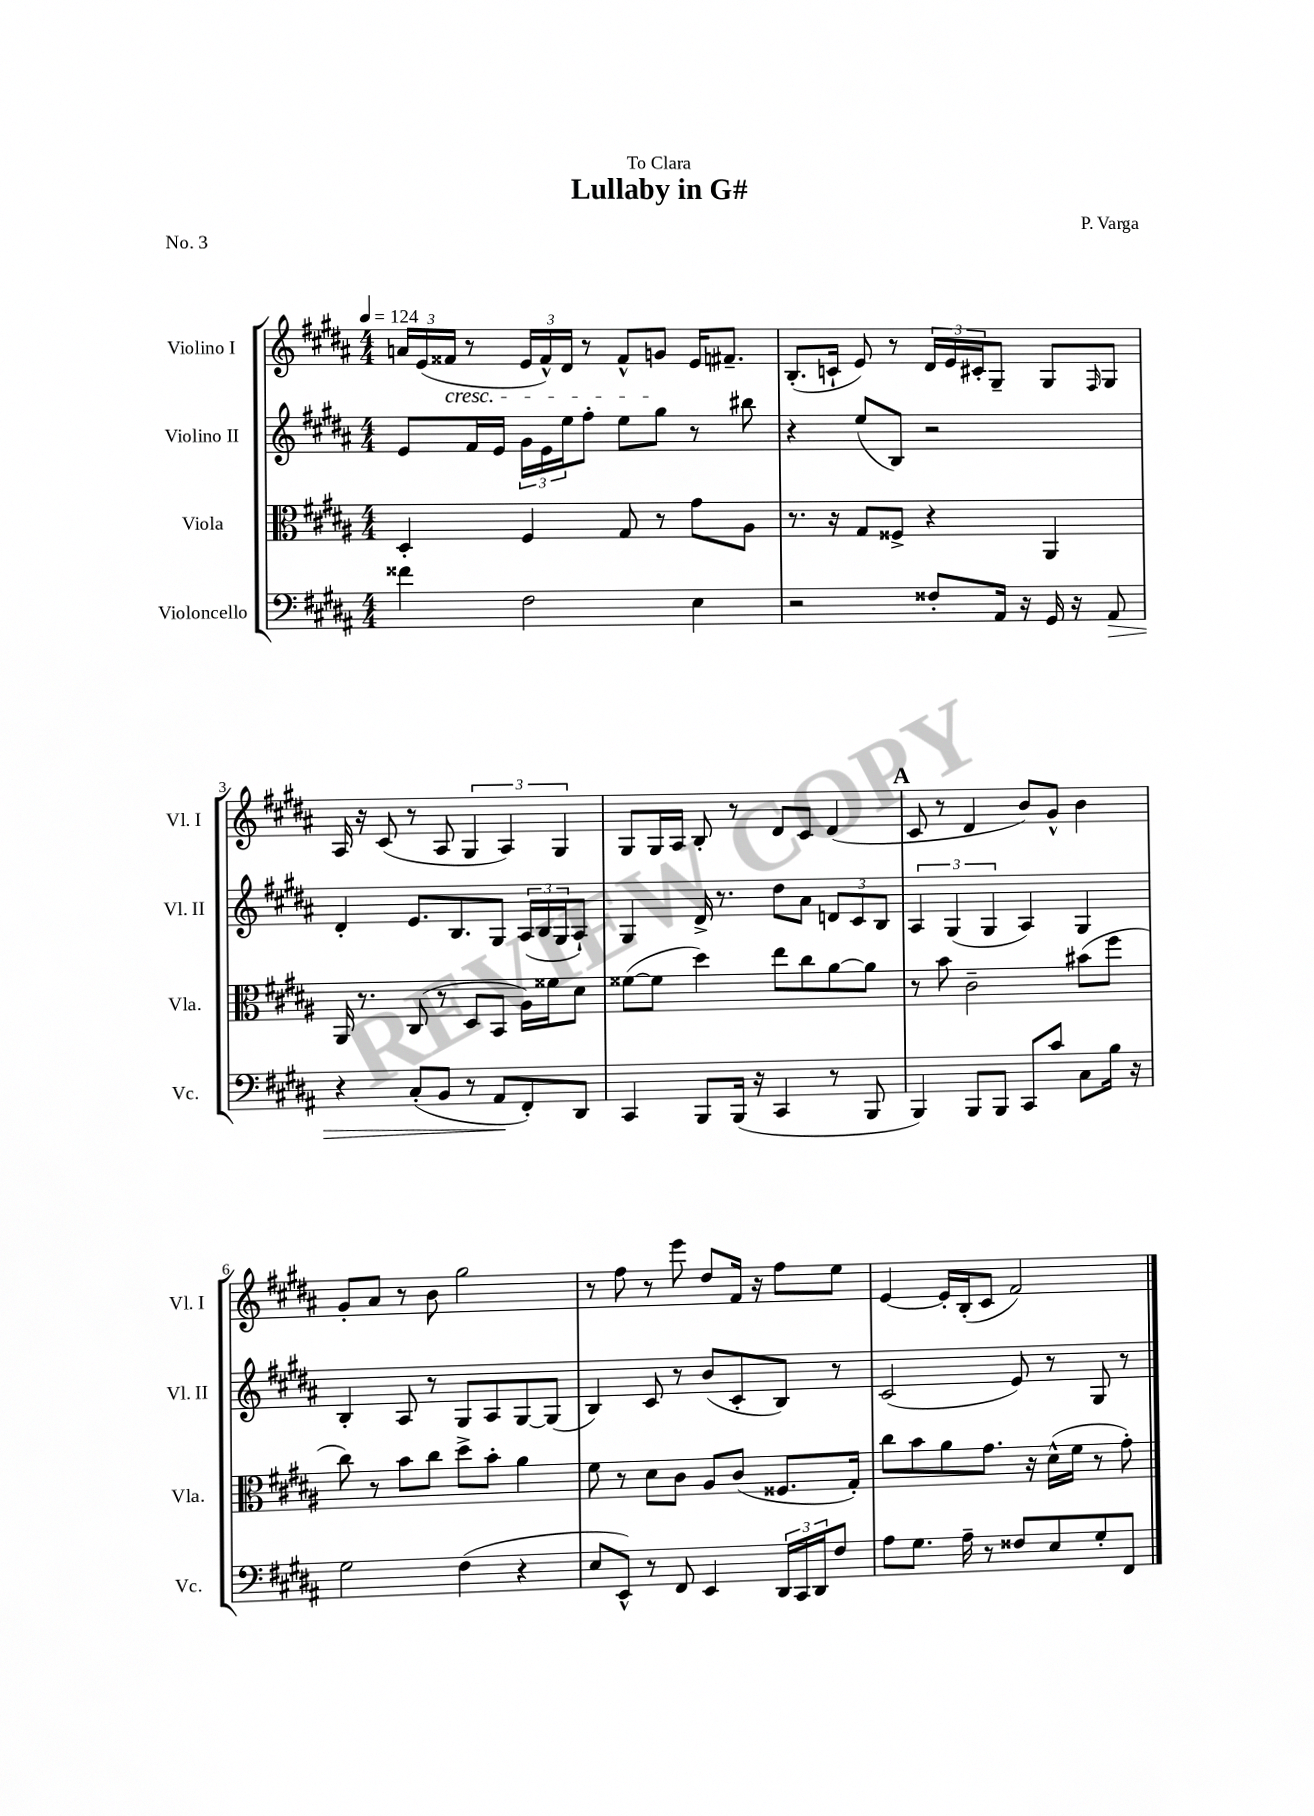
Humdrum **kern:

**kern	**kern	**kern	**kern
*staff4	*staff3	*staff2	*staff1
*clefF4	*clefC3	*clefG2	*clefG2
*k[f#c#g#d#a#]	*k[f#c#g#d#a#]	*k[f#c#g#d#a#]	*k[f#c#g#d#a#]
*M4/4	*M4/4	*M4/4	*M4/4
*MM124	*MM124	*MM124	*MM124
4f##\	4D#'/	8e/L	24a/LL
.	.	.	(24e/
.	.	.	24f##/JJ
.	.	16f#/L	8r
.	.	16e/JJ	.
2F#\	4F#/	24g#\LL	24e/LL
.	.	24e\	24f##^^/)
.	.	24ee\J	24d#/JJ
.	.	8ff#'\J	8r
.	8G#/	8ee\L	8f##^^/L
.	8r	8gg#\J	8g/J
4E\	8g#\L	8r	16e/LK
.	.	.	8.f#~/J
.	8A#\J	8bb#\	.
=	=	=	=
2r	8.r	4r	(8.B'/L
.	16r	.	16c`/Jk
.	8G#/L	(8ee/L	8e/)
.	8F##^/J	8B/J)	8r
8F##'/L	4r	2r	24d#/LL
.	.	.	24e/
.	.	.	24c#'/J
16AA#/Jk	.	.	8G#~/J
16r	.	.	.
16GG#/	4AA#/	.	8G#/L
16r	.	.	.
.	.	.	16qqF#/
8AA#/	.	.	8G#/J
=	=	=	=
4r	16AA#/	4d#'/	16A#/
.	8.r	.	16r
.	.	.	(8c#/
(8C#'/L	(8C#/	8.e/L	8r
8BB/J	8r	.	8A#/
.	.	8.B/	.
8r	8D#/L	.	6G#/
8AA#/L	8BB/J	8G#/J	.
.	.	.	6A#/)
8FF#'/)	16A#\LL)	(24A#/LL	.
.	.	24B/	.
.	16f##\J	.	.
.	.	24G#/J	6G#/
8DD#/J	8d#\J	8A#`/J)	.
=	=	=	=
4CC#/	([8f##\L	4G#/	8G#/L
.	8f##\]J	.	16G#/L
.	.	.	16A#/JJ
8BBB/L	4dd#\)	16d#^/	8B'/
.	.	8.r	.
(16BBB/Jk	.	.	8r
16r	.	.	.
4CC#/	8ee\L	8dd#\L	8d#/L
.	8cc#\	8a#\J	8c#/J
8r	[8a#\	12d/L	(4d#/
.	.	12c#/	.
8BBB/	8a#\]J	.	.
.	.	12B/J	.
=	=	=	=
4BBB/)	8r	6A#/	8c#/
.	8b\	.	8r
.	.	(6G#/	.
8BBB/L	2c#~\	.	4d#/
.	.	6G#/	.
8BBB/J	.	.	.
8CC#/L	.	4A#/)	8b/L)
8c#/J	.	.	8g#^^/J
8C#\L	(8b#\L	4G#/	4b\
16B\Jk	8ff#\J	.	.
16r	.	.	.
=	=	=	=
2G#\	8cc#\)	4B'/	8g#'/L
.	8r	.	8a#/J
.	8b\L	8A#/	8r
.	8cc#\J	8r	8b\
(4F#\	8dd#^\L	8G#/L	2gg#\
.	8b'\J	8A#/	.
4r	4a#\	[8G#/	.
.	.	(8G#/]J	.
=	=	=	=
8E/L	8f#\	4B/)	8r
8EE^^/J)	8r	.	8ff#\
8r	8d#\L	8c#/	8r
8FF#/	8c#\J	8r	8eee\
4EE/	8A#/L	(8b/L	8dd#/L
.	(8c#/J	8c#'/	16f#/Jk
.	.	.	16r
24DD#/LL	8.F##/L	8B/J)	8ff#\L
24CC#/	.	.	.
24DD#/J	.	.	.
8F#/J	.	8r	8ee\J
.	16G#'/Jk)	.	.
=	=	=	=
8A#\L	8cc#\L	(2c#/	[4e/
8.G#\J	8b\	.	.
.	8a#\	.	16e'/]LL
16A#~\	.	.	(16B'/J
8r	8.g#\J	.	8c#/J
8F##/L	.	8e/)	2f#/)
.	16r	.	.
8E/	(16d#^^\LL	8r	.
.	16f#\JJ	.	.
8G#'/	8r	8G#/	.
8FF#/J	8g#'\)	8r	.
==	==	==	==
*-	*-	*-	*-
